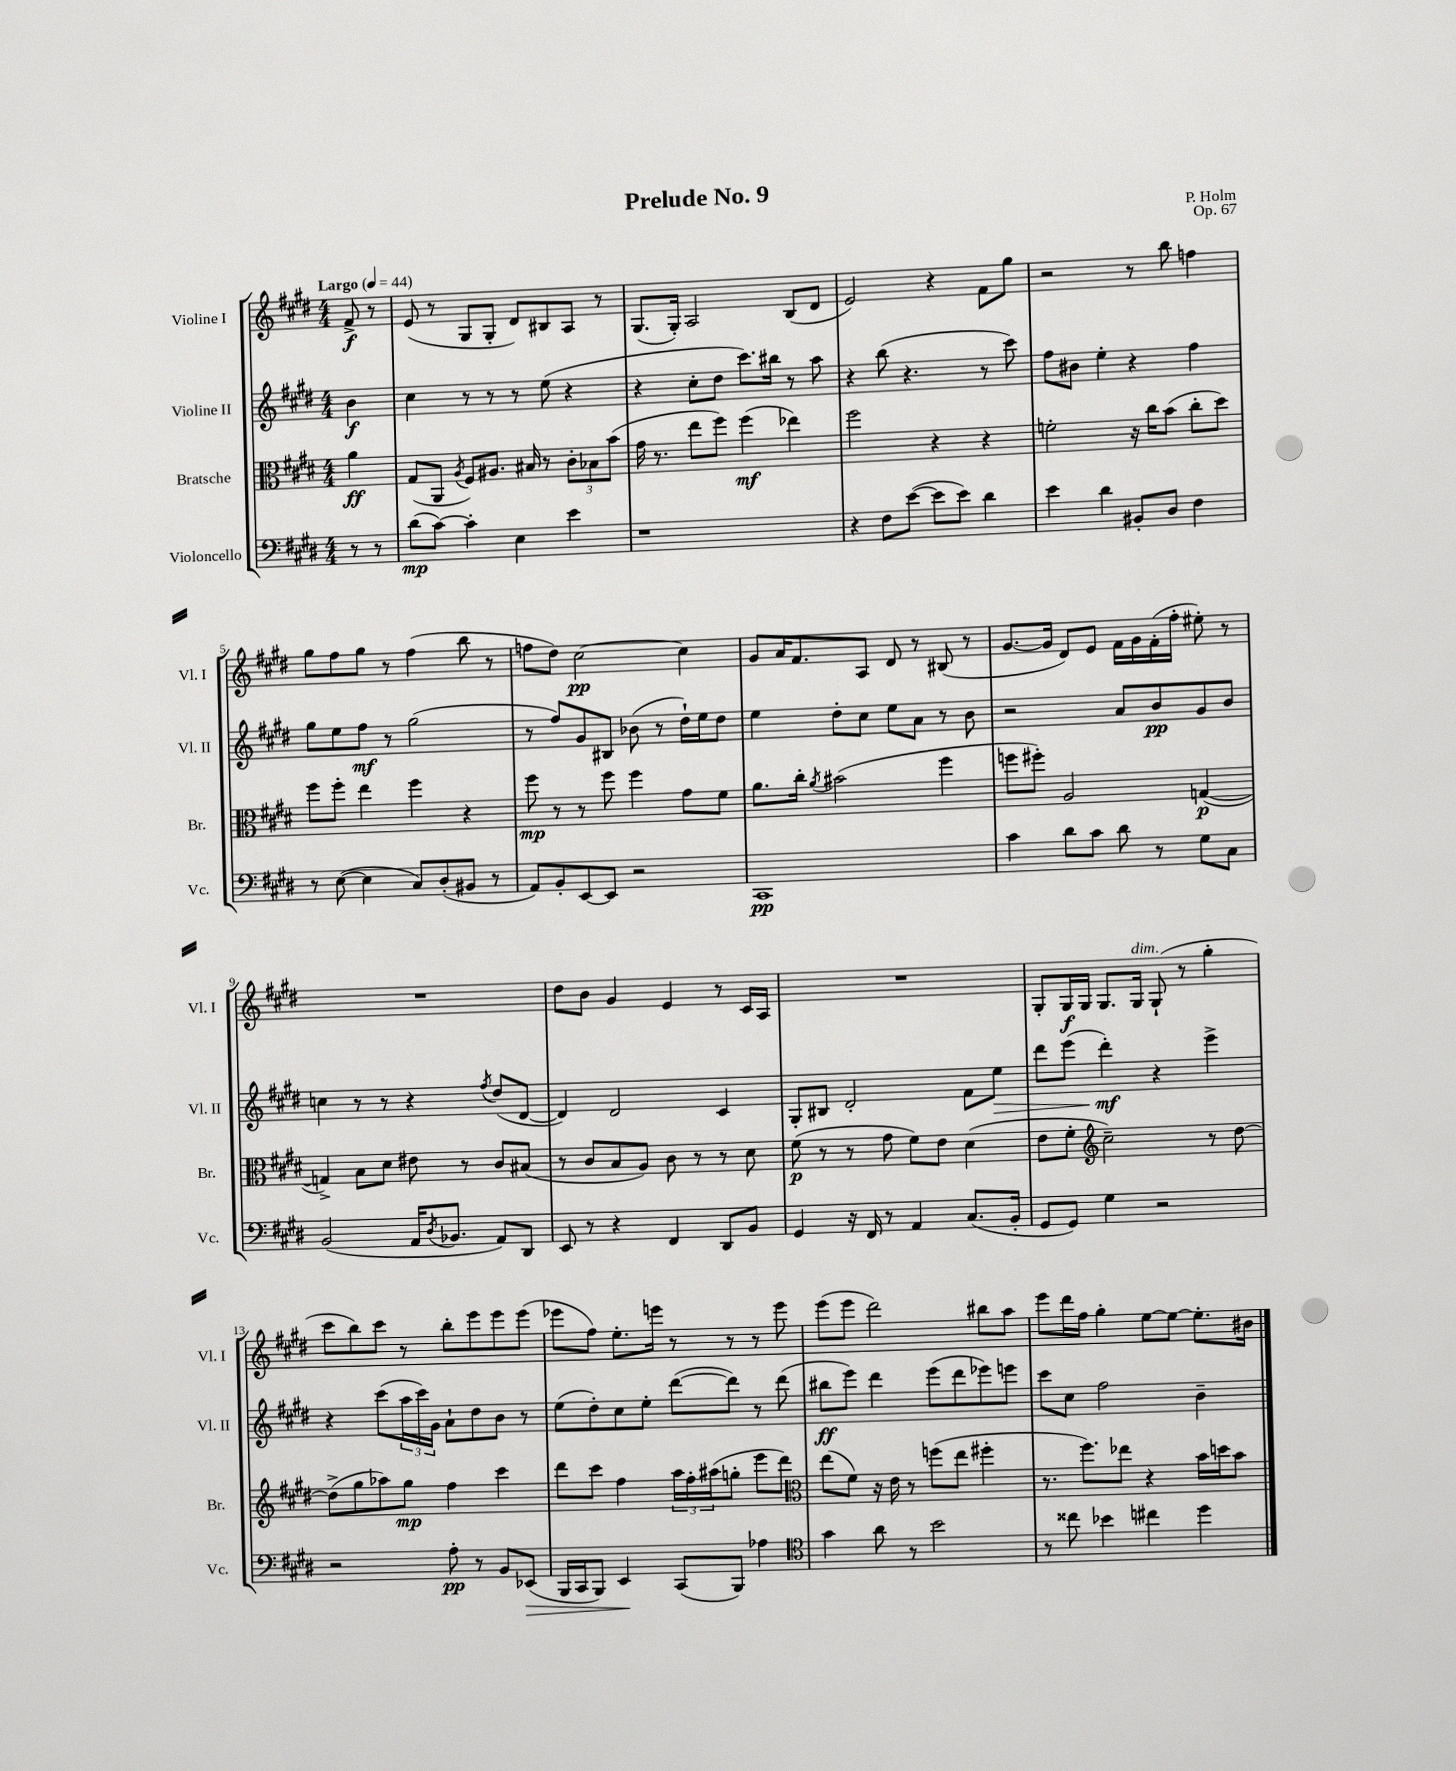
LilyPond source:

\header { title = "Prelude No. 9" composer = "P. Holm" opus = "Op. 67" }
<<
\new StaffGroup <<
\new Staff = "s0" \with { instrumentName = "Violine I" shortInstrumentName = "Vl. I" } {
    \clef treble \key e \major \numericTimeSignature \time 4/4 \partial 4 \tempo "Largo" 4 = 44
    fis'8->\f r8 |
    e'8( r8 gis8 gis8-. dis'8) bis8 a8 r8 |
    gis8.( gis16-.) a2 b8( dis'8 |
    e'2) r4 fis'8 gis''8 |
    r2 r8 b''8 f''4 |
    gis''8 fis''8 gis''8 r8 fis''4( b''8 r8 |
    f''8 dis''8) cis''2~\pp cis''4 |
    gis'8 a'16 fis'8. a8 dis'8 r8 bis8( r8 |
    gis'8.~ gis'16 dis'8) e'8 fis'16 gis'16 fis'16-.( fis''16-. eis''8-.) r8 |
    R1 |
    dis''8 b'8 gis'4 e'4 r8 cis'16 a16 |
    R1 |
    gis8-. gis16\f gis16 gis8. gis16^\markup { \italic "dim." } gis8-!( r8 gis''4-. |
    cis'''8 b''8) cis'''8 r8 b''8-. e'''8 e'''8 e'''8( |
    ees'''8 fis''8) e''8.-. e'''16 r8 r8 r8 e'''8 |
    e'''8( e'''8 dis'''2) bis''8 a''8 |
    e'''8 dis'''16 fis''16 gis''4-. e''8~ e''8~ e''8.-. bis'16 \bar "|." |
}
\new Staff = "s1" \with { instrumentName = "Violine II" shortInstrumentName = "Vl. II" } {
    \clef treble \key e \major \numericTimeSignature \time 4/4 \partial 4
    b'4\f |
    cis''4 r8 r8 r8 e''8( r4 |
    r4 cis''8-. dis''8 cis'''8.) bis''16 r8 a''8 |
    r4 b''8( r4. r8 cis'''8) |
    fis''8 bis'8 e''4-. r4 fis''4 |
    gis''8 e''8 fis''8\mf r8 gis''2( |
    r8 fis''8) gis'8 bis8 bes'8( r8 dis''16-!) e''16 dis''8 |
    e''4 dis''8-. cis''8 e''8 a'8 r8 b'8 |
    r2 a'8 b'8\pp gis'8 b'8 |
    c''4 r8 r8 r4 \acciaccatura { fis''8 } dis''8( dis'8~ |
    dis'4) dis'2 cis'4 |
    gis8-. bis8 dis'2-. fis'8 e''8\> |
    dis'''8 e'''8( dis'''4-.\mf\!) r4 e'''4-> |
    r4 cis'''8( \tuplet 3/2 { a''16 cis'''16) gis'16 } a'8-! dis''8 b'8 r8 |
    e''8( dis''8-.) cis''8 e''8-. dis'''8~( dis'''8) r8 dis'''8( |
    bis''8\ff e'''8) dis'''4 e'''8( dis'''8 ees'''8) e'''8 |
    cis'''8 cis''8 fis''2 b'4-- \bar "|." |
}
\new Staff = "s2" \with { instrumentName = "Bratsche" shortInstrumentName = "Br." } {
    \clef alto \key e \major \numericTimeSignature \time 4/4 \partial 4
    a'4\ff |
    gis8( a,8 \acciaccatura { a8 } fis8) ais8. bis16 r8 \tuplet 3/2 { cis'8-. bes8 b'8( } |
    gis'16 r8. e''8 fis''8) fis''4\mf( ees''4) |
    fis''2 r4 r4 |
    f'2-. r16 cis''16 b'8( cis''8-. dis''8) |
    fis''8 fis''8-. e''4 fis''4 r4 |
    fis''8\mp r8 r8 fis''8 fis''4 gis'8 fis'8 |
    a'8. cis''16-. \acciaccatura { a'8 } bis'2( fis''4 |
    f''8 fis''8-.) a2 g4~\p( |
    g4->) b8 dis'8 eis'8 r8 cis'8 bis8( |
    r8 cis'8 b8 a8) cis'8 r8 r8 dis'8 |
    fis'8\p( r8 r8 gis'8 fis'8) e'8 dis'4( |
    e'8 fis'8-. \clef treble cis''2--) r8 dis''8~ |
    dis''8->( gis''8 aes''8) gis''8\mp fis''4 cis'''4 |
    dis'''8 cis'''8 fis''4 \tuplet 3/2 { a''16 fis''16-. ais''16( } g''8-. e'''8 dis'''8) |
    \clef alto e''8( fis'8) r16 e'16 r8 f''8( e''8 fis''4-. |
    r8. fis''8.) ees''8 r4 b'16 d''16 b'8 \bar "|." |
}
\new Staff = "s3" \with { instrumentName = "Violoncello" shortInstrumentName = "Vc." } {
    \clef bass \key e \major \numericTimeSignature \time 4/4 \partial 4
    r8 r8 |
    dis'8\mp( cis'8~) cis'4-. e4 e'4 |
    r1 |
    r4 fis8 e'8~( e'8 e'8) dis'4 |
    e'4 dis'4 bis,8-. dis8 fis4 |
    r8 e8~( e4 cis8) dis8-.( bis,8 r8 |
    a,8) b,8-. e,8~ e,8 r2 |
    cis,1\pp |
    cis'4 dis'8 cis'8 dis'8 r8 gis8 cis8 |
    b,2( a,16 \acciaccatura { dis8 } bes,8. a,8) dis,8 |
    e,8 r8 r4 fis,4 dis,8 b,8 |
    gis,4 r16 fis,16 r8 a,4 cis8.( b,16-. |
    gis,8 gis,8) gis4 r2 |
    r2 a8-.\pp r8 b,8 ees,8\>( |
    b,,16 cis,16 b,,8) e,4\! cis,8( b,,8) aes4 |
    \clef tenor gis'4 a'8 r8 b'2 |
    r8 cisis''8 bes'4 cis''4 dis''4 \bar "|." |
}
>>
>>
